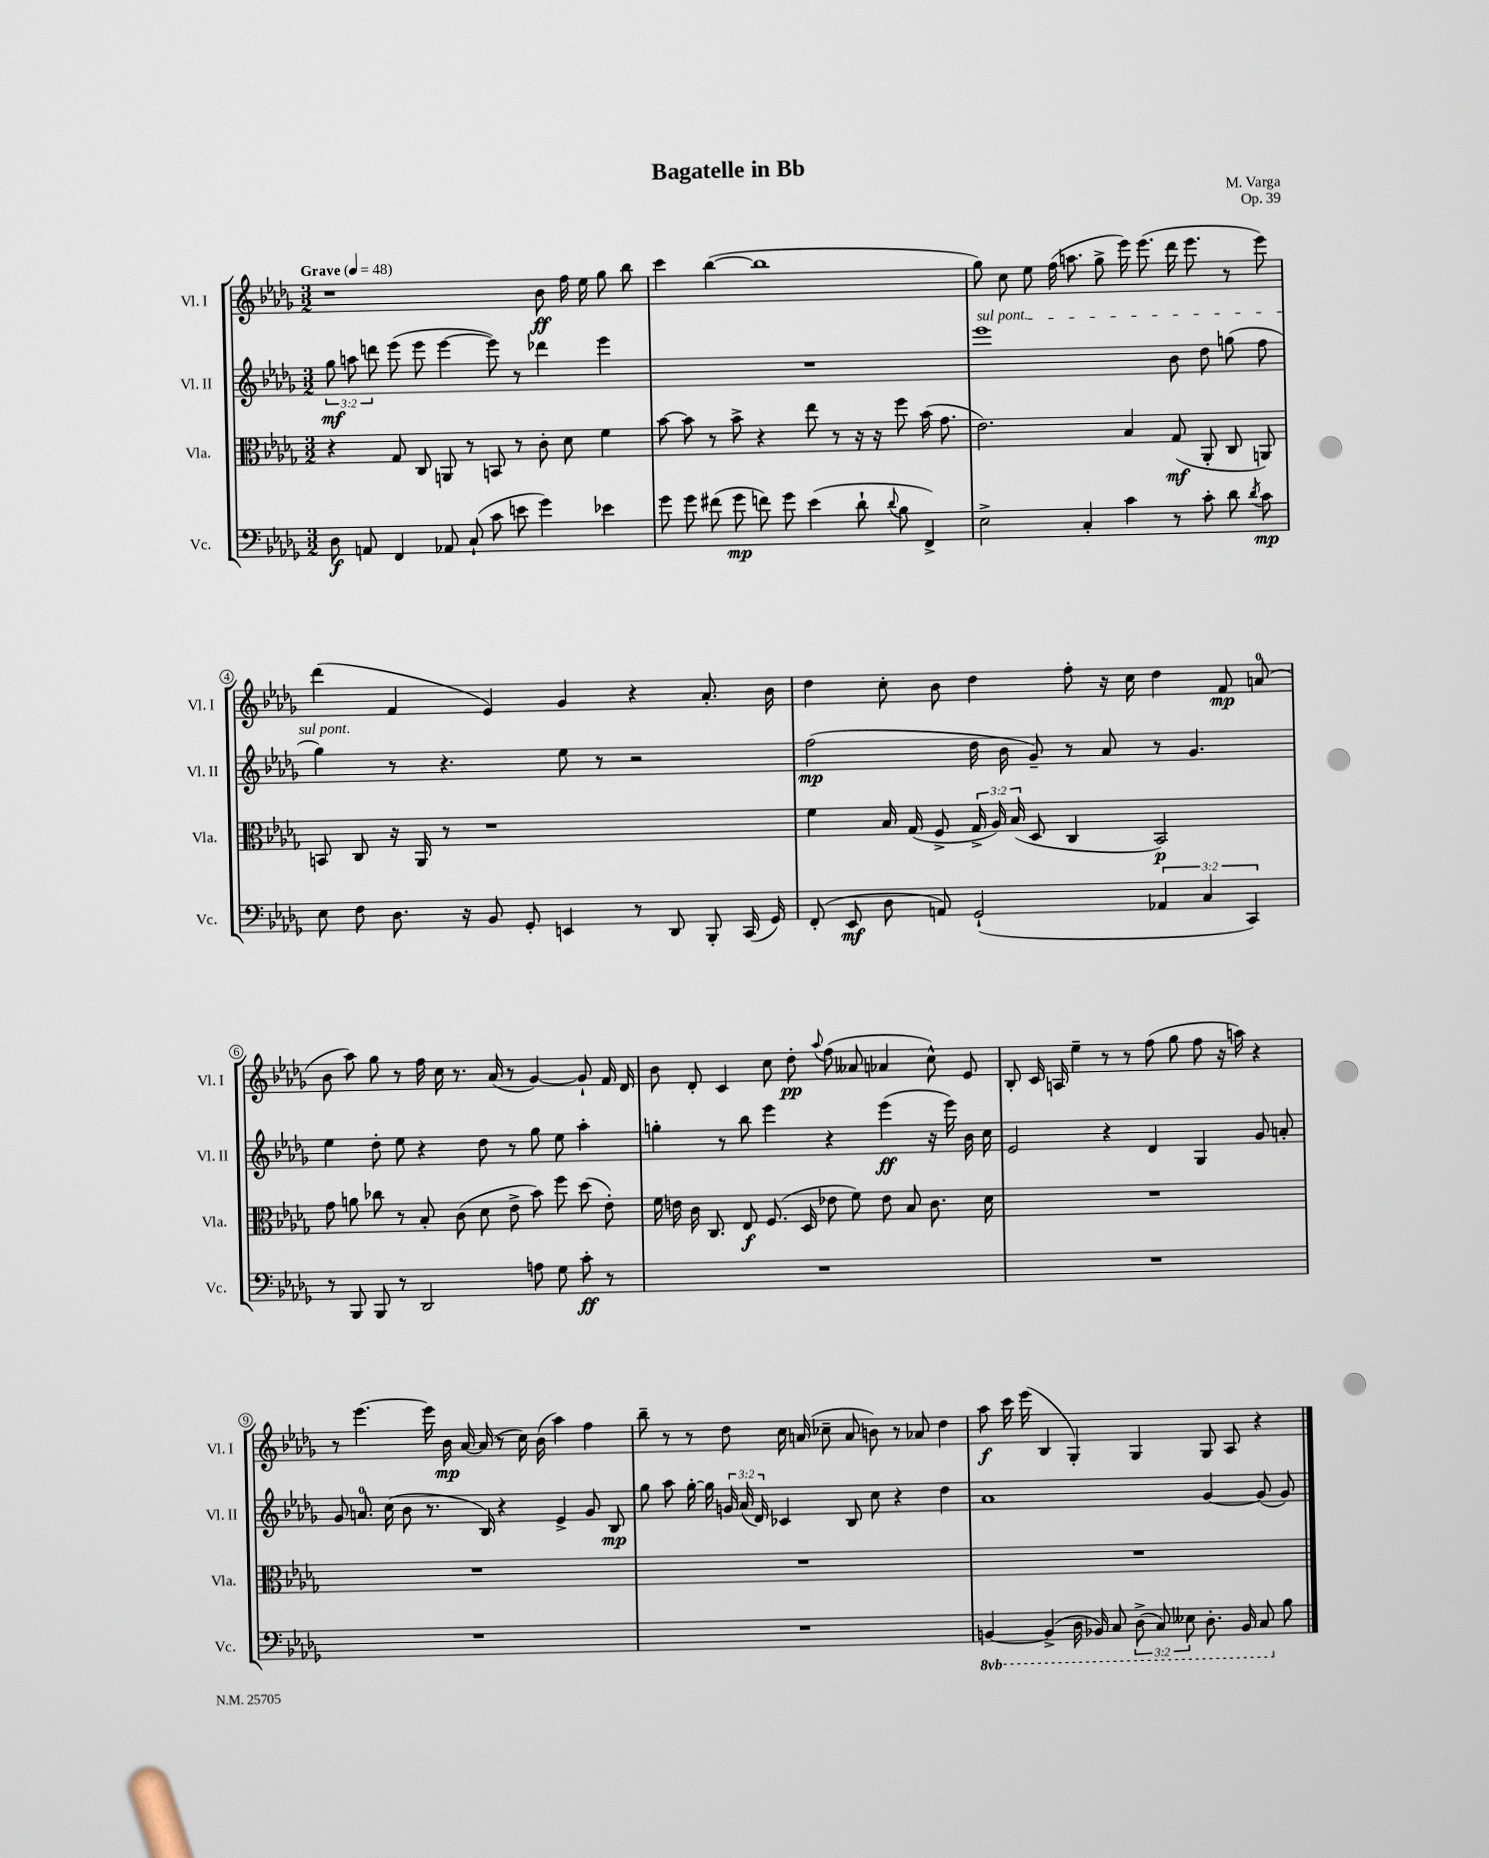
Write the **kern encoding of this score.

**kern	**kern	**kern	**kern
*staff4	*staff3	*staff2	*staff1
*clefF4	*clefC3	*clefG2	*clefG2
*k[b-e-a-d-g-]	*k[b-e-a-d-g-]	*k[b-e-a-d-g-]	*k[b-e-a-d-g-]
*M3/2	*M3/2	*M3/2	*M3/2
*MM48	*MM48	*MM48	*MM48
8D-\	4r	12gg-\	1r
.	.	12aa\	.
8AA/	.	.	.
.	.	12ddd\	.
4FF/	8G-/	(8eee-\	.
.	8C/	8eee-\	.
8AA-/	8AA/	[4eee-\	.
(8C`/	8r	.	.
8c\	8BB/	8eee-\])	.
8e\	8r	8r	.
4g-\)	8c'\	4ddd-\	8b-\
.	8d-\	.	16ff\
.	.	.	16ee-\
4e-\	4f\	4eee-\	8gg-\
.	.	.	8bb-\
=	=	=	=
8g-\	[8b-\	1.r	4ccc\
8g-\	8b-\]	.	.
(8f#\	8r	.	([4bb-\
8g-\	8b-^\	.	.
8f\)	4r	.	1bb-]
8g-\	.	.	.
(4e-\	8ee-\	.	.
.	8r	.	.
8d-`\	16r	.	.
.	16r	.	.
8qqd-/	.	.	.
8B-\	8ff\	.	.
4FF^/)	(16b-\	.	.
.	8.g-\	.	.
=	=	=	=
2E-^\	2.e-\)	1eee-	8gg-\)
.	.	.	8cc\
.	.	.	8ee-\
.	.	.	(16ff\
.	.	.	8.aa\
4C'/	.	.	.
.	.	.	8gg-^\
4c\	4B-/	.	16eee-\)
.	.	.	(8.eee-\
8r	(8G-/	8b-\	16ddd-\
.	.	.	8.eee-\
8c'\	8AA-'/	8dd-\	.
8d-\	8C/	(8gg\	8r
8qd-/	.	.	.
8c\	8AA/)	8ff\	8eee-\)
=	=	=	=
8E-\	8BB/	4gg-\)	(4ddd-\
8F\	8C/	.	.
8.D-\	16r	8r	4f/
.	16AA-/	.	.
.	8r	4.r	.
16r	.	.	.
8BB-/	1r	.	4e-/)
8GG-'/	.	.	.
4EE/	.	8ee-\	4g-/
.	.	8r	.
8r	.	2r	4r
8DD-/	.	.	.
8BBB-'/	.	.	8.a-'/
(16CC/	.	.	.
16GG-/)	.	.	16b-\
=	=	=	=
(8FF'/	4f\	(2ff\	4dd-\
8EE-/	.	.	.
8D-\	16B-/	.	8cc'\
.	(16G-/	.	.
8AA/)	8F^/	.	8b-\
(2GG-`/	24G-^/	16dd-\	4dd-\
.	24A-/)	.	.
.	.	16b-\	.
.	(24B-/	.	.
.	8D-/	8g-~/)	.
.	4C/	8r	8ff'\
.	.	8a-/	16r
.	.	.	16cc\
6AA-/	2BB-/)	8r	4dd-\
.	.	4.g-/	.
6C/	.	.	.
.	.	.	8f/
6CC/)	.	.	.
.	.	.	(8a/
=	=	=	=
8r	8g-\	4ee-\	8b-\
8BBB-/	8a\	.	8aa-\)
8BBB-/	8cc-\	8dd-'\	8gg-\
8r	8r	8ee-\	8r
2DD-/	8B-'/	4r	16ff\
.	.	.	16cc\
.	(8c\	.	8.r
.	8d-\	8dd-\	.
.	.	.	(16a-/
.	8e-^\	8r	8r
8A\	8b-\)	8gg-\	[4g-/)
8G-\	8ff\	8ee-\	.
8c'\	(8dd-\	4aa-'\	8g-`/]
8r	8e-'\)	.	16f/
.	.	.	16d-/
=	=	=	=
1.r	16f\	4gg'\	8b-\
.	16e\	.	.
.	16c\	.	8d-'/
.	8.C/	.	.
.	.	8r	4c/
.	8E-/	8bb-\	.
.	(8.F/	4eee-\	8cc\
.	.	.	8dd-'\
.	16D-/	.	.
.	.	.	8qqaa-/
.	8e-\	4r	(8ff\
.	8f\)	.	8a--/
.	8e-\	(4eee-\	4a-/
.	8B-/	.	.
.	8.c\	16r	8cc^^\)
.	.	16eee-\)	.
.	.	16b-\	8e-/
.	16d-\	16cc\	.
=	=	=	=
1.r	1.r	2e-/	8B-'/
.	.	.	16c/
.	.	.	16A/
.	.	.	4ee-~\
.	.	4r	8r
.	.	.	8r
.	.	4d-/	(8ff\
.	.	.	8gg-\
.	.	4G-/	8ff\
.	.	.	16r
.	.	.	16aa\)
.	.	8g-/	4r
.	.	8a'/	.
=	=	=	=
1.r	1.r	8g-/	8r
.	.	8.a/	[4.eee-\
.	.	(16cc\	.
.	.	8b-\	.
.	.	8.r	16eee-\]
.	.	.	16b-\
.	.	.	[16a-/
.	.	16B-/)	(16a-/]
.	.	4r	8r
.	.	.	16cc\)
.	.	.	(16b-\
.	.	4e-^/	4aa-\)
.	.	8g-/	4ff\
.	.	8B-/	.
=	=	=	=
1.r	1.r	8gg-\	8bb-~\
.	.	8aa-\	8r
.	.	[16gg-'\	8r
.	.	16gg-\]	.
.	.	24g/	8dd-\
.	.	(24a-/	.
.	.	24d-/)	.
.	.	4c-/	16cc\
.	.	.	(16a/
.	.	.	8cc-~\
.	.	8B-/	8a/
.	.	8cc\	8b\)
.	.	4r	8r
.	.	.	8a-/
.	.	4dd-\	4dd-\
=	=	=	=
[4BBB/	1.r	1a-	8aa-\
.	.	.	16ccc\
.	.	.	(16eee-\
(4BBB^/]	.	.	4B-/
16DD-\	.	.	4G-'/)
16BBB-/)	.	.	.
8CC/	.	.	.
(12DD-^\	.	.	4G-/
12CC/)	.	.	.
12EE--\	.	.	.
8.DD-'\	.	[4g-/	8G-/
.	.	.	8A-/
16BBB-/	.	.	.
8CC/	.	(8g-/]	4r
8B-\	.	8g-/)	.
==	==	==	==
*-	*-	*-	*-
